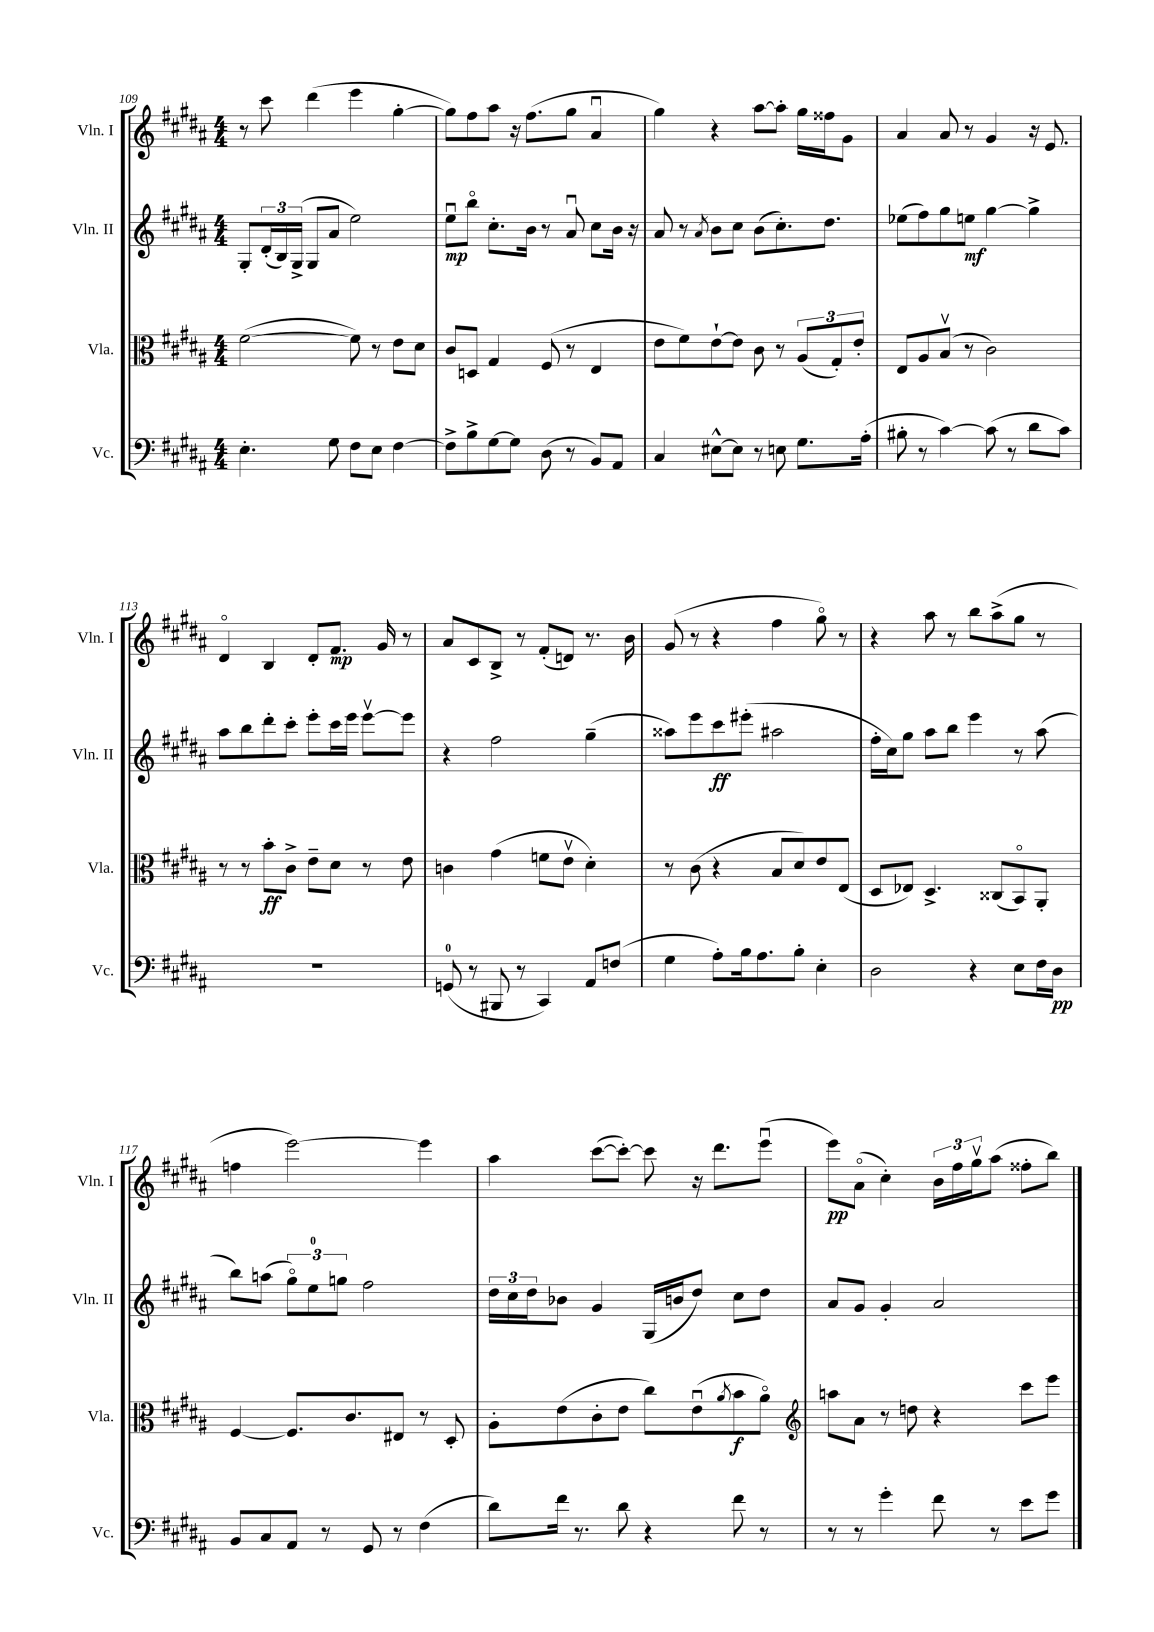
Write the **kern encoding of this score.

**kern	**dynam	**kern	**dynam	**kern	**dynam	**kern	**dynam
*part4	*part4	*part3	*part3	*part2	*part2	*part1	*part1
*staff4	*staff4	*staff3	*staff3	*staff2	*staff2	*staff1	*staff1
*I"Vc.	*	*I"Vla.	*	*I"Vln. II	*	*I"Vln. I	*
*I'Vc.	*	*I'Vla.	*	*I'Vln. II	*	*I'Vln. I	*
*clefF4	*	*clefC3	*	*clefG2	*	*clefG2	*
*k[f#c#g#d#a#]	*	*k[f#c#g#d#a#]	*	*k[f#c#g#d#a#]	*	*k[f#c#g#d#a#]	*
*M4/4	*	*M4/4	*	*M4/4	*	*M4/4	*
=109	=109	=109	=109	=109	=109	=109	=109
4.E'\	.	([2f#\	.	8G#'/L	.	8r	.
.	.	.	.	(24d#'/L	.	8ccc#\	.
.	.	.	.	24B/)	.	.	.
.	.	.	.	(24G#^/JJ	.	.	.
.	.	.	.	8G#/L	.	(4ddd#\	.
8G#\	.	.	.	8a#/J	.	.	.
8F#\L	.	8f#\])	.	2ee\)	.	4eee\	.
8E\J	.	8r	.	.	.	.	.
[4F#\	.	8e\L	.	.	.	[4gg#'\	.
.	.	8d#\J	.	.	.	.	.
=110	=110	=110	=110	=110	=110	=110	=110
8F#^\L]	.	8c#/L	.	8eeu\L	mp	8gg#\L])	.
8B^\	.	8Dn/J	.	8bb\J	.	8ff#\	.
[8G#\	.	4G#/	.	8.cc#'\L	.	8aa#\J	.
8G#\J]	.	.	.	.	.	16r	.
.	.	.	.	16b\Jk	.	(8.ff#\L	.
(8D#\	.	(8F#/	.	8r	.	.	.
8r	.	8r	.	8a#u/	.	8gg#\J	.
8BB/L)	.	4E/	.	8cc#\L	.	4a#u/	.
8AA#/J	.	.	.	16b\Jk	.	.	.
.	.	.	.	16r	.	.	.
=111	=111	=111	=111	=111	=111	=111	=111
4C#/	.	8e\L	.	8a#/	.	4gg#\)	.
.	.	8f#\)	.	8r	.	.	.
.	.	.	.	8qa#/	.	.	.
[8E#X^^\L	.	[8e`\	.	8b\L	.	4r	.
8E#\J]	.	8e\J]	.	8cc#\J	.	.	.
8r	.	8c#\	.	(8b\L	.	[8aa#\L	.
8En\	.	8r	.	8.cc#'\)	.	8aa#'\J]	.
8.G#\L	.	(12A#/L	.	.	.	16gg#\LL	.
.	.	.	.	8.dd#\J	.	16ff##X\J	.
.	.	12G#'/)	.	.	.	.	.
.	.	.	.	.	.	8g#\J	.
.	.	12e'/J	.	.	.	.	.
(16A#'\Jk	.	.	.	.	.	.	.
=112	=112	=112	=112	=112	=112	=112	=112
8B#X'\	.	8E/L	.	(8ee-X\L	.	4a#/	.
8r	.	8A#/	.	8ff#\)	.	.	.
[4c#\)	.	(8Bv/J	.	8gg#\	.	8a#/	.
.	.	8r	.	8een\J	mf	8r	.
(8c#\]	.	2c#\)	.	[4gg#\	.	4g#/	.
8r	.	.	.	.	.	.	.
8d#\L	.	.	.	4gg#^\]	.	16r	.
.	.	.	.	.	.	8.e/	.
8c#\J)	.	.	.	.	.	.	.
!!LO:LB:g=z
=113	=113	=113	=113	=113	=113	=113	=113
1r	.	8r	.	8aa#\L	.	4d#/	.
.	.	8r	.	8bb\	.	.	.
.	.	8b'\L	ff	8ddd#'\	.	4B/	.
.	.	8c#^\J	.	8ccc#'\J	.	.	.
.	.	8e~\L	.	8eee'\L	.	8d#'/L	.
.	.	8d#\J	.	16ccc#\L	.	8.f#/J	mp
.	.	.	.	16eee\JJ	.	.	.
.	.	8r	.	[8eeev\L	.	.	.
.	.	.	.	.	.	16g#/	.
.	.	8e\	.	8eee\J]	.	8r	.
=114	=114	=114	=114	=114	=114	=114	=114
(8GGn/	.	4cn\	.	4r	.	8a#/L	.
8r	.	.	.	.	.	8c#/	.
8BBB#X/	.	(4g#\	.	2ff#\	.	8B^/J	.
8r	.	.	.	.	.	8r	.
4CC#/)	.	8fn\L	.	.	.	(8f#'/L	.
.	.	8ev\J	.	.	.	8dn/J)	.
8AA#/L	.	4d#'\)	.	(4gg#~\	.	8.r	.
(8Fn/J	.	.	.	.	.	.	.
.	.	.	.	.	.	16b\	.
=115	=115	=115	=115	=115	=115	=115	=115
4G#\	.	8r	.	8aa##X\L)	.	(8g#/	.
.	.	(8c#\	.	8eee\	.	8r	.
8A#'\L)	.	4r	.	8ccc#\	ff	4r	.
16B\k	.	.	.	(8eee#X'\J	.	.	.
8.A#\	.	.	.	.	.	.	.
.	.	8B/L	.	2aa#X\	.	4ff#\	.
8B'\J	.	8d#/)	.	.	.	.	.
4E'\	.	8e/	.	.	.	8gg#\)	.
.	.	(8E/J	.	.	.	8r	.
=116	=116	=116	=116	=116	=116	=116	=116
2D#\	.	8D#/L	.	16ff#'\LL	.	4r	.
.	.	.	.	16cc#\J)	.	.	.
.	.	8E-X/J)	.	8gg#\J	.	.	.
.	.	4.D#^/	.	8aa#\L	.	8aa#\	.
.	.	.	.	8bb\J	.	8r	.
4r	.	.	.	4eee\	.	8bb\L	.
.	.	(8C##X/L	.	.	.	(8aa#^\	.
8E\L	.	8BB/)	.	8r	.	8gg#\J	.
16F#\L	.	8AA#'/J	.	(8aa#\	.	8r	.
16D#\JJ	pp	.	.	.	.	.	.
!!LO:LB:g=z
=117	=117	=117	=117	=117	=117	=117	=117
8BB/L	.	[4F#/	.	8bb\L)	.	4ffn\	.
8C#/	.	.	.	(8aan\J	.	.	.
8AA#/J	.	8.F#/L]	.	12gg#\L)	.	[2eee\)	.
.	.	.	.	12ee\	.	.	.
8r	.	.	.	.	.	.	.
.	.	.	.	12ggn\J	.	.	.
.	.	8.c#/	.	.	.	.	.
8GG#/	.	.	.	2ff#\	.	.	.
8r	.	8E#X/J	.	.	.	.	.
(4F#\	.	8r	.	.	.	4eee\]	.
.	.	8D#'/	.	.	.	.	.
=118	=118	=118	=118	=118	=118	=118	=118
8d#\L)	.	8A#'\L	.	24dd#\LL	.	4aa#\	.
.	.	.	.	24cc#\	.	.	.
.	.	.	.	24dd#\J	.	.	.
16f#\Jk	.	(8e\	.	8b-X\J	.	.	.
8.r	.	.	.	.	.	.	.
.	.	8c#'\	.	4g#/	.	([8ccc#\L	.
8d#\	.	8e\J	.	.	.	8ccc#'\J_)	.
4r	.	8cc#\L)	.	(16G#/LL	.	8ccc#\]	.
.	.	.	.	16bn/J	.	.	.
.	.	(8eu\	.	8dd#/J)	.	16r	.
.	.	.	.	.	.	8.ddd#\L	.
.	.	8qa#/	.	.	.	.	.
8f#\	.	8b\	f	8cc#\L	.	.	.
8r	.	8a#\J)	.	8dd#\J	.	(8eeeu\J	.
=119	=119	=119	=119	=119	=119	=119	=119
*	*	*clefG2	*	*	*	*	*
8r	.	8aan\L	.	8a#/L	.	8eee\L)	pp
8r	.	8a#\J	.	8g#/J	.	(8a#\J	.
4g#'\	.	8r	.	4g#'/	.	4cc#'\)	.
.	.	8ddn\	.	.	.	.	.
8f#\	.	4r	.	2a#/	.	24b\LL	.
.	.	.	.	.	.	24ff#\	.
.	.	.	.	.	.	24gg#v\J	.
8r	.	.	.	.	.	(8aa#\J	.
8e\L	.	8ccc#\L	.	.	.	8ff##X'\L	.
8g#\J	.	8eee\J	.	.	.	8bb\J)	.
==	==	==	==	==	==	==	==
*-	*-	*-	*-	*-	*-	*-	*-
